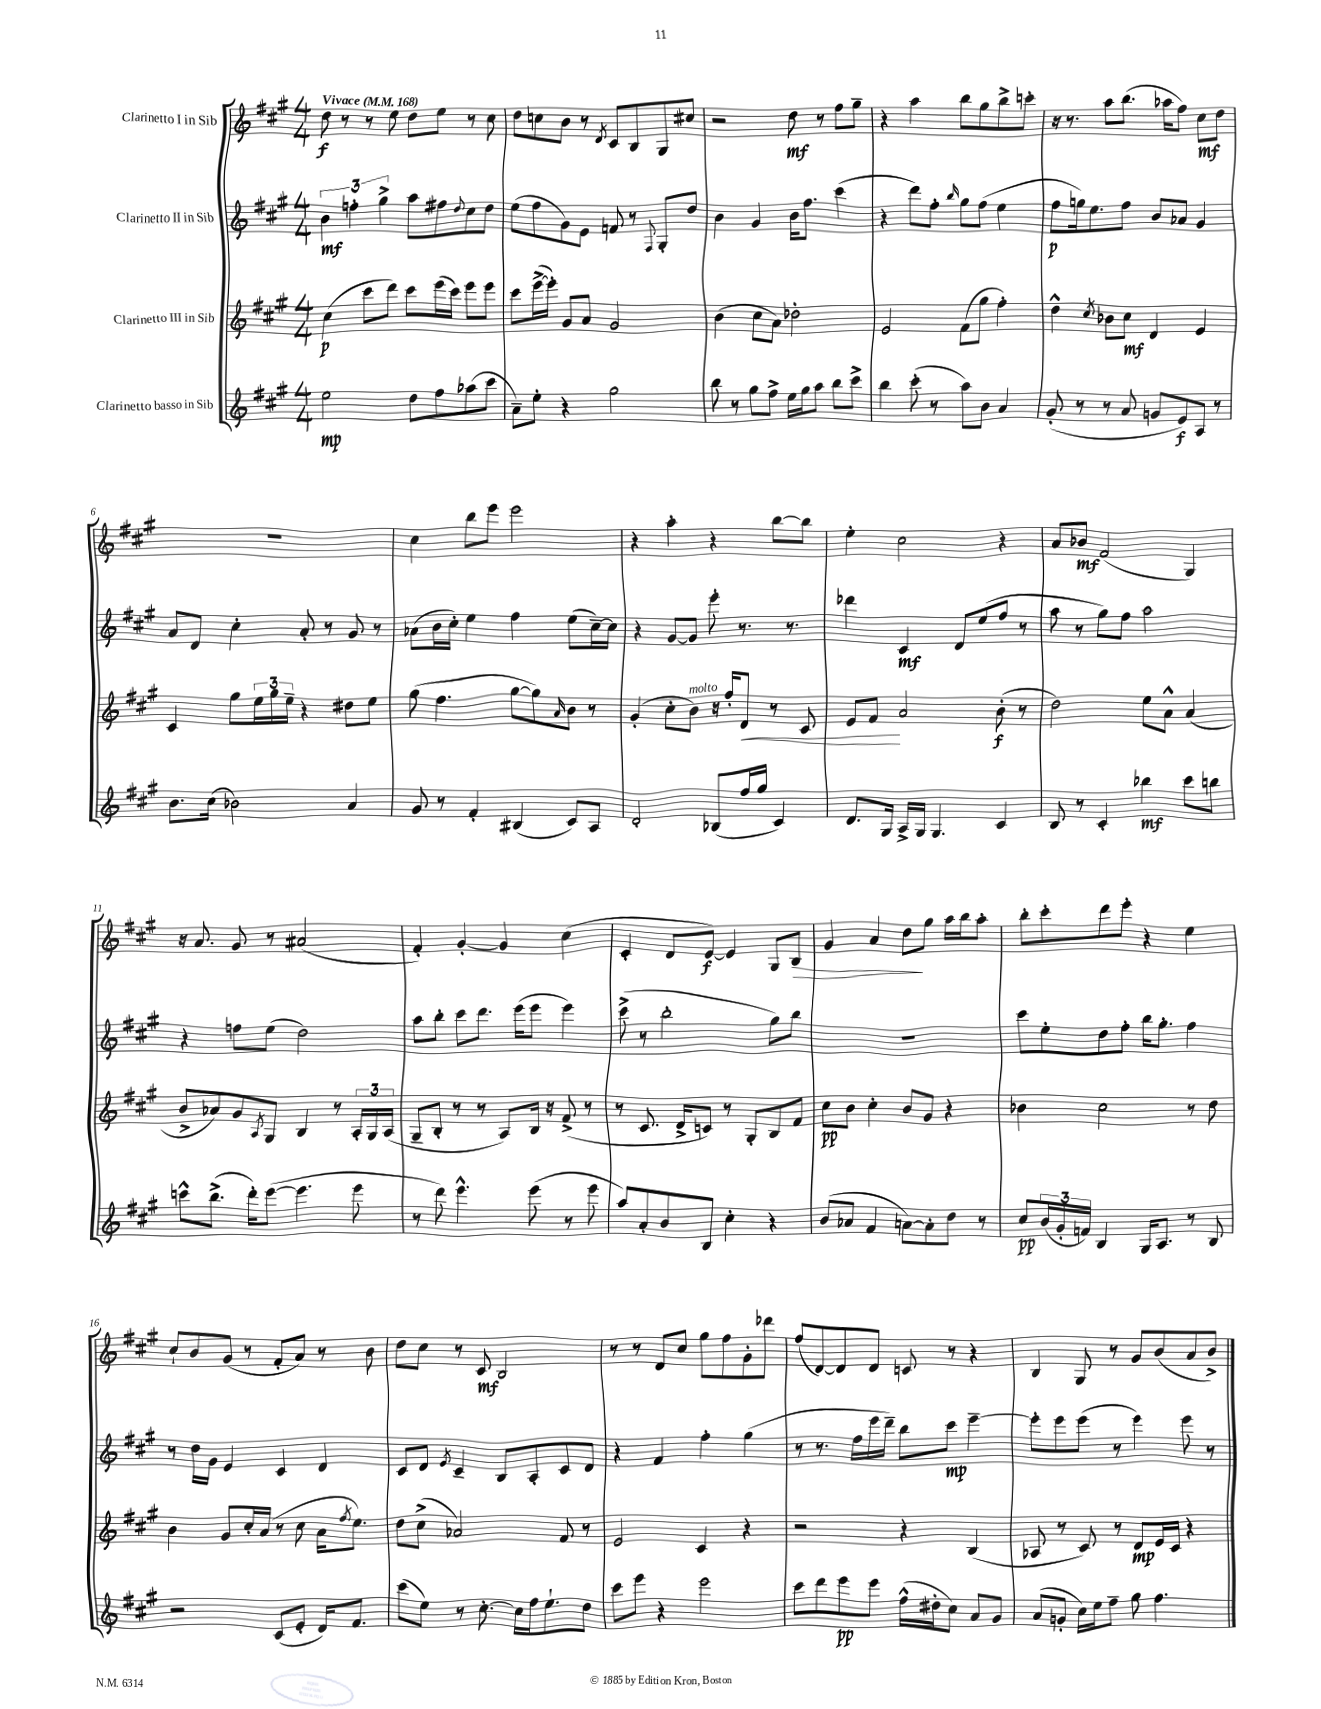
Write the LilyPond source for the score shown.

<<
\new StaffGroup <<
\new Staff = "s0" \with { instrumentName = "Clarinetto I in Sib" } {
    \clef treble \key a \major \numericTimeSignature \time 4/4 \tempo "Vivace" 4 = 168
    d''8\f r8 r8 e''8 d''8 e''8 r8 cis''8 |
    d''8 c''8 b'8 r8 \acciaccatura { d'8 } cis'8 b8 gis8 cis''8 |
    r2 d''8\mf r8 fis''8 gis''8-- |
    r4 a''4 b''8 gis''8 b''8-> c'''8-. |
    r16 r8. a''8 b''8.( aes''16 fis''8) cis''8\mf d''8 |
    R1 |
    cis''4 b''8 e'''8 e'''2 |
    r4 a''4-. r4 b''8~ b''8 |
    e''4-. cis''2 r4 |
    a'8 bes'8\mf fis'2( gis4) |
    r16 a'8. gis'8 r8 ais'2( |
    fis'4-.) gis'4~-. gis'4 cis''4( |
    cis'4-. d'8 e'8~\f) e'4 gis8 b8\> |
    gis'4 a'4 d''8\! gis''8 a''16 b''16 a''8-. |
    b''8-. cis'''8-. d'''8 e'''8-. r4 e''4 |
    cis''8-! b'8 gis'8( r8 fis'8-. a'8) r8 b'8 |
    d''8 cis''8 r8 cis'8\mf b2 |
    r8 r8 d'8 cis''8 gis''8 fis''8 gis'8-. des'''8 |
    fis''8( d'8~) d'8 d'8 c'8 r8 r4 |
    b4 gis8 r8 gis'8 b'8( a'8 b'8->) \bar "|." |
}
\new Staff = "s1" \with { instrumentName = "Clarinetto II in Sib" } {
    \clef treble \key a \major \numericTimeSignature \time 4/4
    \tuplet 3/2 { b'4\mf f''4-. gis''4-> } a''8 fis''8 \appoggiatura { d''8 } cis''8 d''8 |
    e''8( fis''8 gis'8) e'8 f'8 r8 \appoggiatura { fis8 } gis8-. d''8 |
    b'4 gis'4 b'16 fis''8. cis'''4( |
    r4 d'''8) fis''8-. \grace { b''16 } gis''8 fis''8( e''4 |
    fis''8\p g''16) e''8. fis''8 b'8 aes'8 gis'4 |
    a'8 d'8 cis''4-. a'8-. r8 gis'8 r8 |
    aes'8( b'16 cis''16-.) e''4 fis''4 e''8( cis''16~--) cis''16 |
    r4 gis'8~ gis'8 e'''8-. r8. r8. |
    des'''4 cis'4\mf d'8 e''8( fis''8 r8 |
    a''8 r8 gis''8) fis''8 a''2 |
    r4 f''8 e''8( d''2) |
    a''8 b''8-. cis'''8 d'''8. e'''16( e'''8 e'''4) |
    cis'''8->( r8 b''2-. gis''8) b''8 |
    R1 |
    cis'''8 e''8-. d''8 fis''8-. b''16 gis''8.-. fis''4 |
    r8 d''16 gis'16 e'4 cis'4 d'4 |
    cis'8 d'8 \acciaccatura { e'8 } cis'4-- b8 a8-. cis'8 d'8 |
    r4 fis'4 fis''4-. gis''4( |
    r8 r8. fis''16 e'''16 d'''16--) b''8 cis'''8\mp e'''4~-- |
    e'''8-. e'''8 e'''8( r8 e'''4) e'''8 r8 \bar "|." |
}
\new Staff = "s2" \with { instrumentName = "Clarinetto III in Sib" } {
    \clef treble \key a \major \numericTimeSignature \time 4/4
    cis''4\p( cis'''8 d'''8) cis'''8 e'''16( cis'''16) e'''8 e'''8 |
    cis'''8 e'''16~->( e'''16-.) gis'8 a'8 gis'2 |
    b'4( cis''8 a'8) des''2-. |
    e'2 fis'8( gis''8 fis''4-.) |
    d''4-^ \acciaccatura { cis''8 } bes'8 cis''8\mf d'4 e'4 |
    cis'4 gis''8 \tuplet 3/2 { e''16 gis''16 e''16-- } r4 dis''8 e''8 |
    gis''8( fis''4. gis''8~ gis''8) \grace { a'16 } b'8 r8 |
    gis'4-.( cis''8-. b'8^\markup { \italic "molto" }) r16 fis''16-. d'8\< r8 cis'8 |
    e'8 fis'8\! a'2 b'8-.\f( r8 |
    d''2) e''8 a'8-^ a'4( |
    b'8-> aes'8) gis'8 \acciaccatura { a8 } gis8 b4 r8 \tuplet 3/2 { a16-. gis16 a16( } |
    gis8-- b8-. r8 r8 a8) b16 r16 fis'8->( r8 |
    r8 cis'8. d'16-> c'8) r8 gis8-. b8 fis'8 |
    cis''8\pp b'8 cis''4-. b'8 gis'8 r4 |
    bes'4 cis''2 r8 d''8 |
    b'4 gis'8 cis''16-. a'16( r8 cis''8 a'16 \acciaccatura { fis''8 } e''8.) |
    d''8 cis''8->( aes'2) fis'8 r8 |
    e'2 cis'4 r4 |
    r2 r4 b4( |
    aes8 r8 cis'8) r8 d'8\mp e'16 cis'16 r4 \bar "|." |
}
\new Staff = "s3" \with { instrumentName = "Clarinetto basso in Sib" } {
    \clef treble \key a \major \numericTimeSignature \time 4/4
    e''2\mp d''8 fis''8 aes''8( cis'''8 |
    a'8--) e''8-. r4 gis''2 |
    b''8 r8 gis''8 fis''8-> e''16 gis''16 a''8 b''8 cis'''8-> |
    b''4 cis'''8-.( r8 a''8) b'8 a'4 |
    gis'8-.( r8 r8 a'8 g'8 e'8\f) a8 r8 |
    b'8. cis''16( bes'2) a'4 |
    gis'8 r8 fis'4-. bis4( cis'8) a8 |
    d'2-. bes8( fis''16 gis''16 cis'4) |
    d'8. gis16 a16-> gis16 gis4. cis'4 |
    b8 r8 cis'4-. bes''4\mf cis'''8 b''8 |
    c'''8-^ b''8.->( d'''16-.) e'''8~( e'''4. e'''8 |
    r8 d'''8) e'''4.-^ e'''8( r8 e'''8 |
    a''8) a'8-. b'8 b8 cis''4-. r4 |
    b'8( aes'8 fis'4 a'8~) a'8-. d''8 r8 |
    cis''8\pp \tuplet 3/2 { b'16( gis'16-. f'16) } b4 gis16 a8. r8 b8 |
    r2 cis'8( e'8-. d'16) fis'8. |
    cis'''8( e''8) r8 cis''8.~-. cis''16 fis''16 e''8.-! d''8 |
    cis'''8 e'''8 r4 e'''2 |
    cis'''8 d'''8 e'''8\pp e'''8 fis''16-^( dis''16-. cis''8) a'8 gis'8 |
    a'8( g'8-. cis''16) e''16 fis''8-- gis''8 fis''4. \bar "|." |
}
>>
>>
